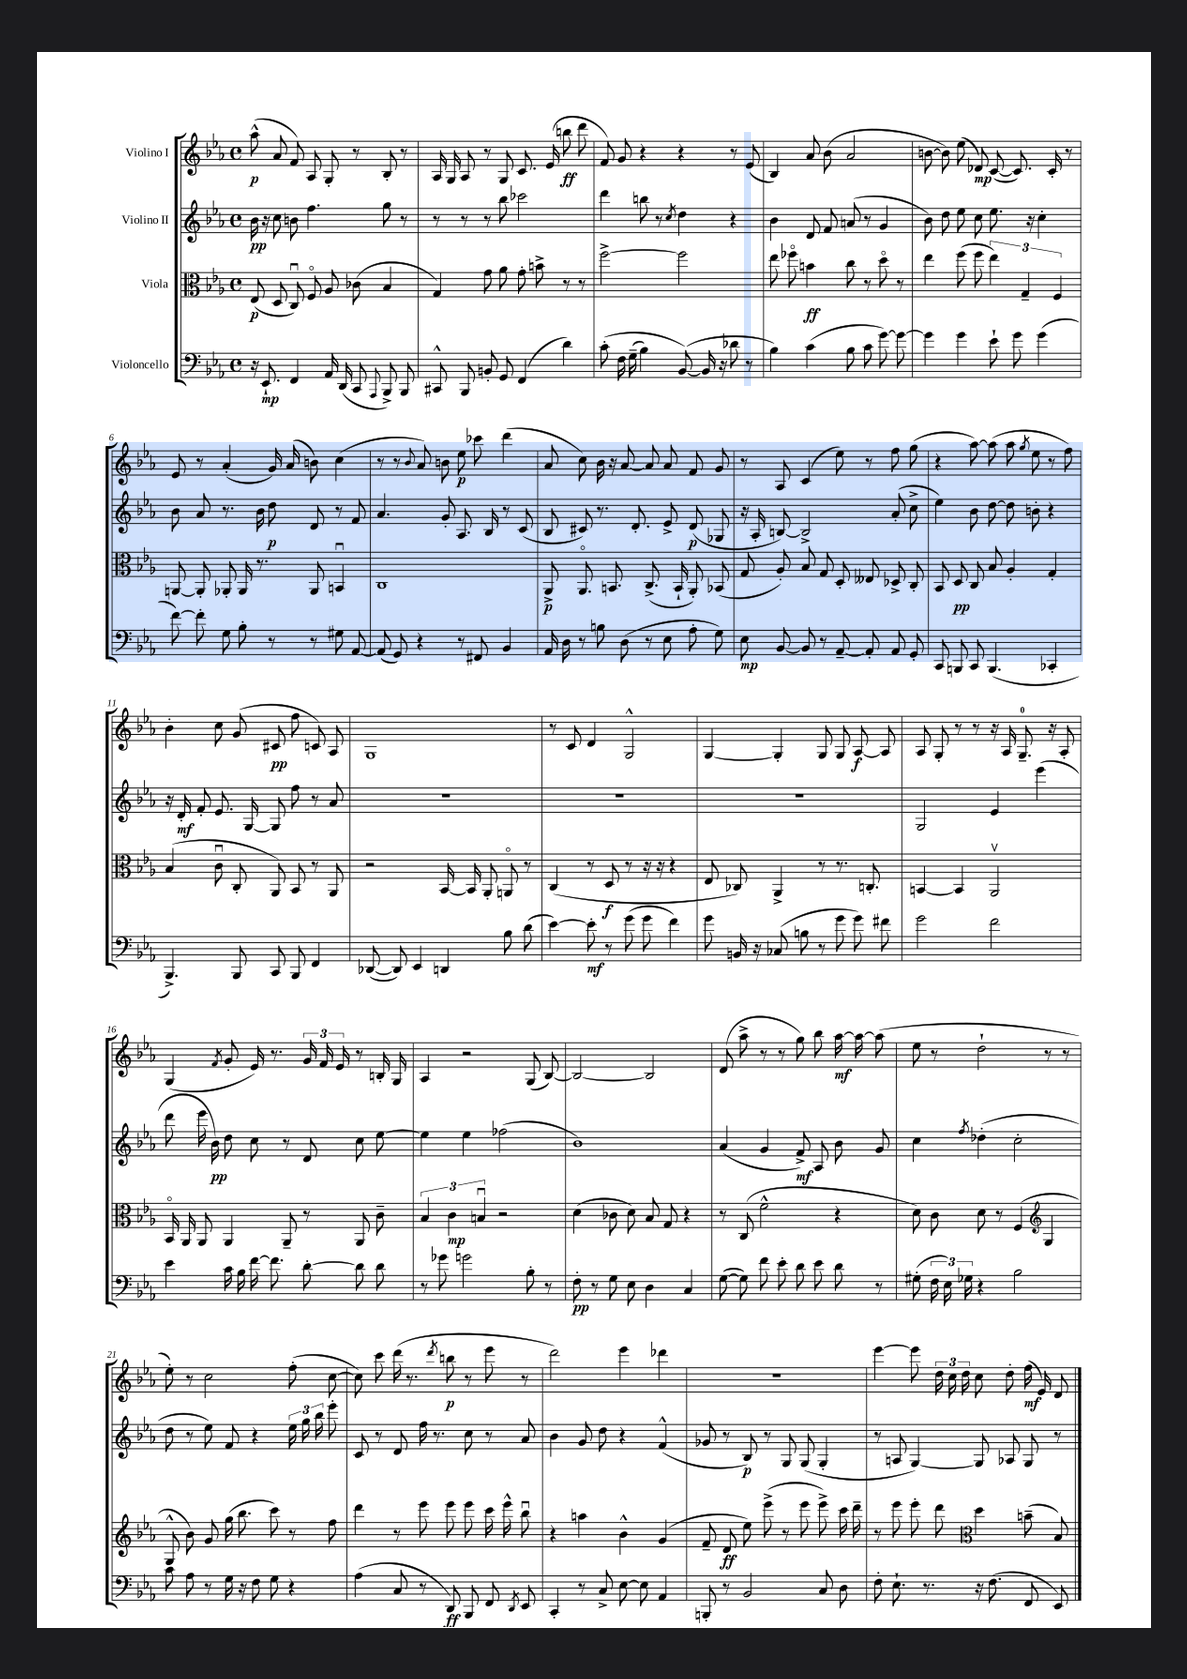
<<
\new StaffGroup <<
\new Staff = "s0" \with { instrumentName = "Violino I" } {
    \clef treble \key ees \major \defaultTimeSignature \time 4/4
    \autoBeamOff aes''8-^\p( aes'8 f'8) aes8 g8-. r8 bes8-. r8 |
    aes16 g16 aes8 r8 g8 c'8. ees'16( b''8\ff d'''8 |
    f'8) g'8 r4 r4 r8 ees'8( |
    bes4) aes'8 bes'8( aes'2 |
    b'8~ b'8) ees''8( des'8\mp) c'8~( c'8.) c'16-. r8 |
    ees'8 r8 aes'4-.( g'16) aes'16( b'8) c''4( |
    r8 r8 \appoggiatura { bes'8 } aes'8) b'8 ees''8\p ces'''8 d'''4( |
    aes'8 c''8) bes'16 r16 aes'8~ aes'8 aes'8 f'8 g'8 |
    r8 aes8 c'4( ees''8) r8 f''8 g''8( |
    r4 aes''8~) aes''8( aes''8 \acciaccatura { g''8 } ees''8 r8 f''8) |
    bes'4-. c''8 g'8( cis'8\pp f''8 c'8) aes8 |
    g1 |
    r8 c'8 d'4 g2-^ |
    g4~ g4-. g8 g8 aes8~\f aes8 |
    aes8 g8-. r8 r8 r16 aes16 g8.-0-- r16 aes8-. |
    g4( \acciaccatura { f'8 } g'8-. ees'16) r8. \tuplet 3/2 { g'16 f'16 ees'16 } r8 b16-. g16 |
    aes4 r2 g8( bes8~) |
    bes2~ bes2 |
    d'8( aes''8-> r8 r8 g''8) bes''8 aes''16~\mf aes''16~ aes''8( |
    ees''8 r8 d''2-! r8 r8 |
    ees''8-.) r8 c''2 f''8-.( c''8~ |
    c''8) c'''8 d'''16( r8. \acciaccatura { d'''8 } b''8\p r8 ees'''8 r8 |
    d'''2) ees'''4 des'''4 |
    R1 |
    ees'''4~ ees'''8 \tuplet 3/2 { d''16 c''16 d''16 } c''8 d''8-. f''16\mf( ees'16) d'8 \bar "|." |
}
\new Staff = "s1" \with { instrumentName = "Violino II" } {
    \clef treble \key ees \major \defaultTimeSignature \time 4/4
    \autoBeamOff bes'16\pp r16 c''8 b'8 f''4. g''8 r8 |
    r8 r8 r8 bes''8 ces'''2 |
    d'''4 b''8 r8 \acciaccatura { c''8 } d''4 r4 |
    bes'4 d'8 f'8 a'8( r8 g'4 |
    bes'8) d''8 ees''8 c''8 ees''8. r16 c''4-. |
    bes'8 aes'8 r8. bes'16 d''8\p d'8 r8 f'8 |
    aes'4. g'8-. aes8. bes16 r8 c'8( |
    bes8 cis'8) r8. d'8.-. ees'8-> d'8\p( ges8 |
    r16 aes16-. b8~) b2-> aes'8-.( c''8-> |
    ees''4) bes'8 d''8~ d''8 b'8-. r4 |
    r16 d'16-.\mf f'8-. ees'8. g16~ g8 f''8 r8 aes'8 |
    R1 |
    R1 |
    R1 |
    g2 ees'4 ees'''4( |
    d'''8 ees'''16 bes'16\pp) d''8 c''8 r8 d'8 c''8 ees''8~ |
    ees''4 ees''4 fes''2( |
    bes'1) |
    aes'4( g'4 f'8->\mf) aes8 bes'8 g'8 |
    c''4 \acciaccatura { f''8 } des''4-.( c''2-. |
    d''8 r8 ees''8) f'8 r4 \tuplet 3/2 { ees''16 g''16 bes''16 } ees'''8-. |
    c'8 r8 d'8 f''16 r8. c''8 r8 aes'8 |
    bes'4 g'8 d''8 r4 f'4-^( |
    ges'8 r8 bes8\p) r8 g8 g8( g4-. |
    r8 a8 g4~) g8 aes8 g8 r8 \bar "|." |
}
\new Staff = "s2" \with { instrumentName = "Viola" } {
    \clef alto \key ees \major \defaultTimeSignature \time 4/4
    \autoBeamOff ees8\p( d8 c8\downbow) f8\flageolet aes8 ces'8( bes4 |
    g4) g'8 aes'8 g'8-. b'8-> r8 r8 |
    f''2~-> f''2 |
    ees''8 fes''8\flageolet b'4\ff c''8 r8 d''8\flageolet r8 |
    ees''4 f''8( f''8 \tuplet 3/2 { ees''4) g4-- f4 } |
    a,8~ a,8-. aes,8-. aes,16 r8. aes,8 b,4\downbow |
    c1 |
    aes,8->\p aes,8.\flageolet b,8. c8.->( b,16-! aes,8-.) bes,8( |
    g8 aes8-.) bes8 g8 d8-. eeses8 des8-> c8-. |
    bes,8 d8\pp c8 bes8 aes4-. g4-. |
    bes4( c'8\downbow c8-. aes,8) bes,8 r8 aes,8 |
    r2 bes,16~ bes,16 aes,8-. a,8\flageolet r8 |
    c4( r8 d8\f r8 r16 r16 r4 |
    ees8 ces8) aes,4-> r8 r8. c8.-. |
    b,4~ b,4 aes,2\upbow |
    bes,16\flageolet aes,16 aes,8 aes,4 aes,8-- r8 aes,8 c'8-- |
    \tuplet 3/2 { bes4 c'4\mp b4\downbow } r2 |
    d'4( ces'8 d'8) bes8 g8 r4 |
    r8 c8( f'2-^ r4 |
    d'8) c'8 d'8 r8 f4( \clef treble g4 |
    g8-^ bes'8) g'8 g''16( bes''8. c'''8) r8 f''8 |
    d'''4 r8 ees'''8 ees'''8 ees'''8 c'''16 ees'''16-^ bes''8\downbow |
    r4 a''4 bes'4-^ g'4( |
    f'8-- d'8\ff ees''8) ees'''8->( r8 ees'''8 ees'''8->) c'''16 d'''16-- |
    r8 ees'''8 ees'''8-. d'''8 \clef alto d''4 b'8--( bes8) \bar "|." |
}
\new Staff = "s3" \with { instrumentName = "Violoncello" } {
    \clef bass \key ees \major \defaultTimeSignature \time 4/4
    \autoBeamOff r16 ees,8.-!\mp f,4 aes,16 d,16( c,8 \appoggiatura { aes,,8 } bes,,8->) bes,,8 |
    cis,8-^ bes,,8 b,8-. g,8 f,4( d'4) |
    c'8-.\( f16 g16--( bes4) bes,8~(\) bes,16 r16 des'8 r8 |
    bes4) c'4( bes8 c'8 g'8~) g'8~ |
    g'4 g'4 ees'8-! g'8 g'4( |
    f'8~) f'8-. g8 bes8-. r8 r8 gis8 aes,8~ |
    aes,8( g,8) r4 r8 fis,8 bes,4 |
    aes,16 d16 r8 b8 d8( r8 ees8 aes8-. g8) |
    ees8\mp bes,8~ bes,8 r8 aes,8~-- aes,8-. aes,8 g,8-. |
    c,8 b,,8 c,8 b,,4.( ces,4-. |
    bes,,4.->) bes,,8 c,8 bes,,8 f,4 |
    des,8~( des,8) ees,4 d,4 bes8 d'8( |
    ees'4~) ees'8-.\mf r8 g'8( g'8 f'4) |
    g'8 b,16 r16 ces8( b8 r8 g'8 g'8) fis'8 |
    g'2 f'2 |
    ees'4 c'16 bes16 f'16~ f'8. d'8~-. d'8 d'8 |
    r8 ges'8 g'2 bes8-. r8 |
    f8-.\pp r8 g8 ees8 d4 c4 |
    g8~( g8) f'8 ees'8-. d'8 ees'8 d'8 r8 |
    gis8-.( \tuplet 3/2 { f16 ees16) ges16 } r4 bes2 |
    c'8 aes8 r8 g16 r16 f8 g8 r4 |
    aes4( c8 r8 d,8\ff) bes,,8 f,8 \acciaccatura { d,8 } ees,8 |
    c,4-. r8 c8-> ees8~ ees8 aes,4 |
    b,,8-. r8 bes,2 c8 d8 |
    f8-. ees8.-! r8. r16 f8.( f,8 ees,8) \bar "|." |
}
>>
>>
